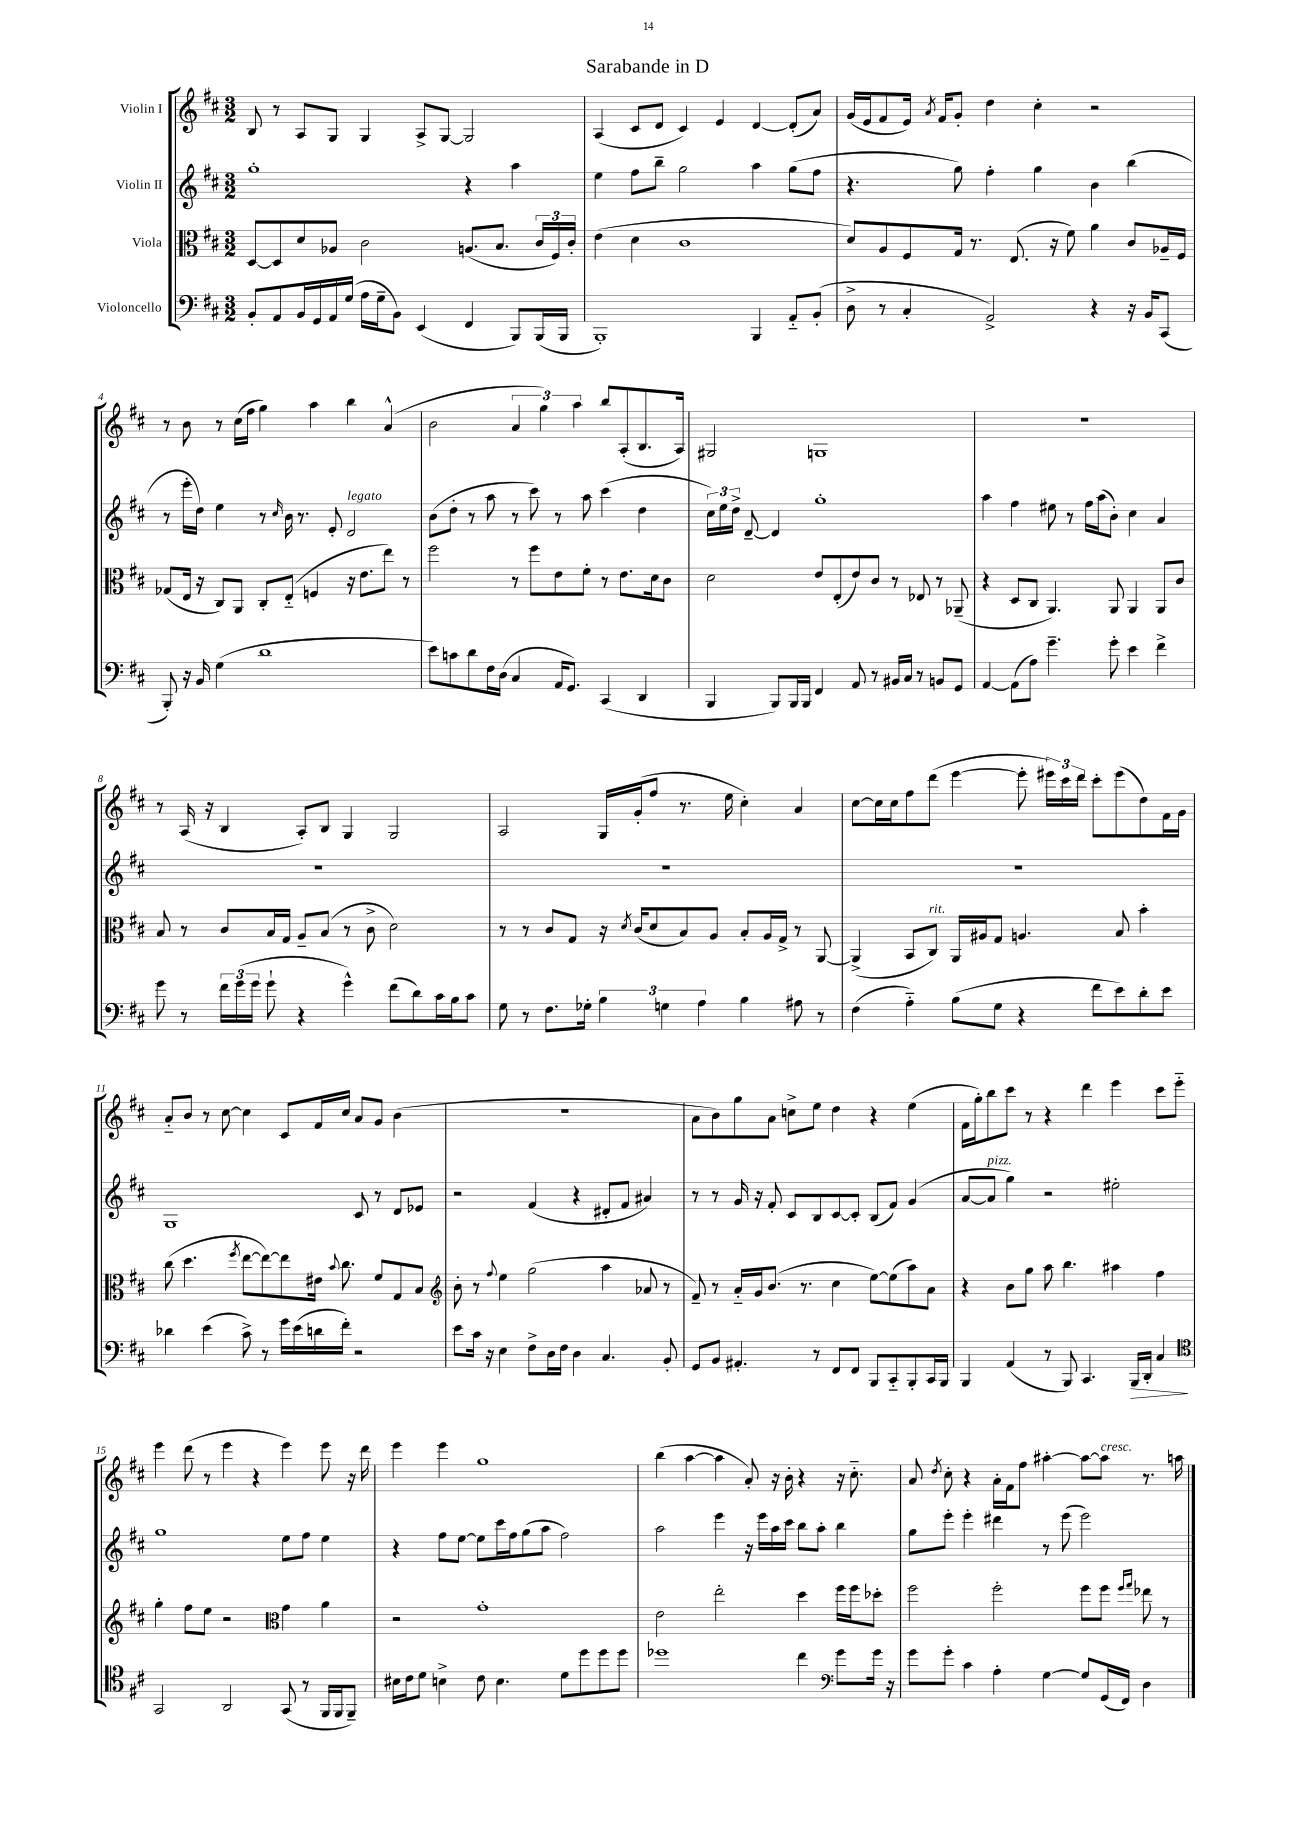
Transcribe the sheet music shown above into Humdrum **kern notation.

**kern	**kern	**kern	**kern
*staff4	*staff3	*staff2	*staff1
*clefF4	*clefC3	*clefG2	*clefG2
*k[f#c#]	*k[f#c#]	*k[f#c#]	*k[f#c#]
*M3/2	*M3/2	*M3/2	*M3/2
8BB'	[8D	1gg'	8B
8AA	8D]	.	8r
16BB	8d	.	8A
16GG	.	.	.
16AA	8A-	.	8G
(16G	.	.	.
16A	2c#	.	4G
16G~	.	.	.
8BB)	.	.	.
(4EE	.	.	8A^
.	.	.	[8G
4FF#	(8.A	4r	2G]
.	8.B	.	.
8BBB)	.	4aa	.
(16BBB	24c#	.	.
.	24F#)	.	.
16BBB	.	.	.
.	24c#'	.	.
=	=	=	=
1BBB')	(4e	4ee	(4A
.	4d	8ff#	8c#
.	.	8bb~	8d
.	1c#	2gg	4c#)
.	.	.	4e
4BBB	.	4aa	[4d
8AA'~	.	(8gg	(8d']
(8BB'	.	8ff#	8a)
=	=	=	=
8D^	8d)	4.r	(16g
.	.	.	16e
8r	8A	.	8f#
4C#'	8F#	.	16e)
.	.	.	8qa
.	.	.	16f#
.	16G	8gg)	8g'
.	8.r	.	.
2AA^)	.	4ff#'	4dd
.	(8.E	.	.
.	.	4gg	4cc#'
.	16r	.	.
.	8f#)	.	.
4r	4a	4b	2r
16r	8c#	(4bb	.
16BB	.	.	.
(8CC#	16A-~	.	.
.	16F#	.	.
=	=	=	=
8BBB')	(8G-	8r	8r
16r	16E	16eee'	8b
16BB	16r	16dd)	.
(4G	8C#)	4ee	8r
.	8AA	.	(16cc#
.	.	.	16ff#
1d	8C#'	8r	4gg)
.	.	16qqcc#	.
.	(8E'~	16b	.
.	.	8.r	.
.	4F	.	4aa
.	.	8e'	.
.	16r	2d	4bb
.	8.e	.	.
.	8ee)	.	(4a^^
.	8r	.	.
=	=	=	=
8e)	2ff#	(8b	2b
8c	.	8dd'	.
8d	.	8r	.
16F#	.	8aa	.
(16D	.	.	.
4C#	8r	8r	6a
.	8ff#	8ccc#)	.
.	.	.	6gg)
16AA	8e	8r	.
8.GG)	.	.	.
.	.	.	6aa
.	8f#'	8aa	.
(4CC#	8r	(4ccc#	8bb
.	8.e	.	(8A'
4DD	.	4dd	8.B
.	16d	.	.
.	8c#	.	.
.	.	.	16A)
=	=	=	=
4BBB	2d	24cc#)	2G#
.	.	24ee	.
.	.	24dd^	.
.	.	[8d~	.
8BBB)	.	4d]	.
16BBB	.	.	.
16BBB	.	.	.
4FF#	8e	1gg'	1G
.	(8E'	.	.
8AA	8e)	.	.
8r	8c#	.	.
16BB#	8r	.	.
16C#	.	.	.
8r	8E-	.	.
8BB	8r	.	.
8GG	(8AA-~	.	.
=	=	=	=
[4AA	4r	4aa	1.r
(8AA]	8D	4ff#	.
8A)	8C#	.	.
4.g~	4.AA)	8ee#	.
.	.	8r	.
.	.	16ff#	.
.	.	(16aa	.
8g'	8AA	8b')	.
4e	4AA	4cc#	.
4f#^	8AA	4a	.
.	8c#	.	.
=	=	=	=
8g	8B	1.r	8r
8r	8r	.	(16A
.	.	.	16r
24f#	8c#	.	4B
(24g	.	.	.
24g	.	.	.
8g`	16B	.	.
.	16G	.	.
4r	8A~	.	8A')
.	(8B	.	8B
4g^^)	8r	.	4G
.	8c#^	.	.
(8f#	2d)	.	2G
8d)	.	.	.
16c#	.	.	.
16B	.	.	.
8c#	.	.	.
=	=	=	=
8G	8r	1.r	2A
8r	8r	.	.
8.F#	8c#	.	.
.	8G	.	.
16G-'	.	.	.
6B	16r	.	16G
.	8qd	.	.
.	(16c#	.	(16g'
.	8d	.	8ff#
6G	.	.	.
.	8B)	.	8.r
6A	.	.	.
.	8A	.	.
.	.	.	16ee
4B	8B'	.	4cc#')
.	16A	.	.
.	16G^	.	.
8A#	8r	.	4a
8r	[8AA	.	.
=	=	=	=
(4F#	(4AA^]	1.r	[8cc#
.	.	.	16cc#]
.	.	.	16cc#
4A'~)	8BB	.	8ff#
.	8C#)	.	(8ddd
(8B	16AA	.	[4eee
.	16A#	.	.
8G	8G	.	.
4r	4.A	.	8eee']
.	.	.	24eee#)
.	.	.	24ccc#
.	.	.	24ddd
8f#	.	.	8ccc#'
8e)	8B	.	(8eee#
8d'	4b'	.	8dd)
8e	.	.	16f#
.	.	.	16g
=	=	=	=
4d-	(8cc#	1G	8a'~
.	4.dd	.	8b
(4e	.	.	8r
.	.	.	[8cc#
.	8qff#	.	.
8c#^)	[8ee	.	4cc#]
8r	8ee_)	.	.
16g	8ee]	.	8c#
(16e	.	.	.
16d	16e#	.	16f#
.	8qqb	.	.
16f#')	8.cc#	.	16cc#
2r	.	8c#	8a
.	8f#	8r	8g
.	8G	8d	(4b
.	8B	8e-	.
=	=	=	=
*	*clefG2	*	*
8e	8b'	2r	1.r
16c#	8r	.	.
16r	.	.	.
.	8qqff#	.	.
4E	4ee	.	.
8F#^	(2gg	(4f#	.
16D	.	.	.
16F#	.	.	.
4D	.	4r	.
4.C#	4aa	8d#'	.
.	.	8f#	.
.	8a-	4a#)	.
8BB'	8r	.	.
=	=	=	=
8GG	8f#~)	8r	8a
8BB	8r	8r	8b)
4.AA#'	16a'~	16g	8gg
.	16g	16r	.
.	(8.b	8f#'	8a
.	.	8c#	8cc^
.	8.r	.	.
8r	.	8B	8ee
8FF#	4cc#	[8c#	4dd
8FF#	.	8c#']	.
8BBB	[8ee)	(8B	4r
8CC#'~	(8ee]	8f#)	.
8BBB'	8aa)	(4g	(4ee
16CC#	8a	.	.
16BBB	.	.	.
=	=	=	=
4BBB	4r	[8a	16f#
.	.	.	16gg')
.	.	8a]	8bb
(4AA	8b	4gg)	8ccc#
.	8gg	.	8r
8r	8aa	2r	4r
8BBB)	4.bb	.	.
4.CC#	.	.	4ddd
.	4aa#	2ee#'	4eee
16BBB	.	.	.
16DD'	.	.	.
4C#	4ff#	.	8ccc#
.	.	.	8eee'~
=	=	=	=
*clefC4	*	*	*
2GG	4gg'	1gg	4eee
.	8ff#	.	(8ddd
.	8ee	.	8r
2AA	2r	.	4eee
.	.	.	4r
*	*clefC3	*	*
(8GG	4g	8ee	4eee)
8r	.	8ff#	.
16FF#	4a	4ee	8eee
16FF#	.	.	.
8FF#~)	.	.	16r
.	.	.	16ddd
=	=	=	=
16B#	2r	4r	4eee
16c#	.	.	.
8d	.	.	.
4B^	.	8ff#	4eee
.	.	[8ee	.
8c#	1g'	8ee]	1gg
4.B	.	16ccc#	.
.	.	16ff#	.
.	.	(8gg	.
.	.	8aa	.
8d	.	2ff#)	.
8dd	.	.	.
8dd	.	.	.
8dd	.	.	.
=	=	=	=
1dd-	2e	2aa	(4bb
.	.	.	[4aa
.	2ee'	4eee	4aa]
.	.	16r	8a')
.	.	16eee	.
.	.	16aa	16r
.	.	16ccc#	16b'
4cc#	4dd	8bb	4r
.	.	8aa'	.
*clefF4	*	*	*
8g	16ff#	4bb	16r
.	16ff#	.	8.cc#'~
16g	8dd-'	.	.
16r	.	.	.
=	=	=	=
8g	2ff#	8gg	8a
.	.	.	8qdd
8g'	.	8eee'	8cc#'
4c#	.	4eee'	4r
4A'	2ff#'	4ddd#	16a'
.	.	.	16f#
.	.	.	8ff#
[4G	.	8r	[4aa#'
.	.	(8eee	.
8G]	8ff#	2eee)	8aa#_
(16GG	8ff#	.	8aa#]
16FF#)	.	.	.
.	16qqff#	.	.
.	16qqgg	.	.
4D	8ee-	.	8.r
.	8r	.	.
.	.	.	16aa
==	==	==	==
*-	*-	*-	*-
